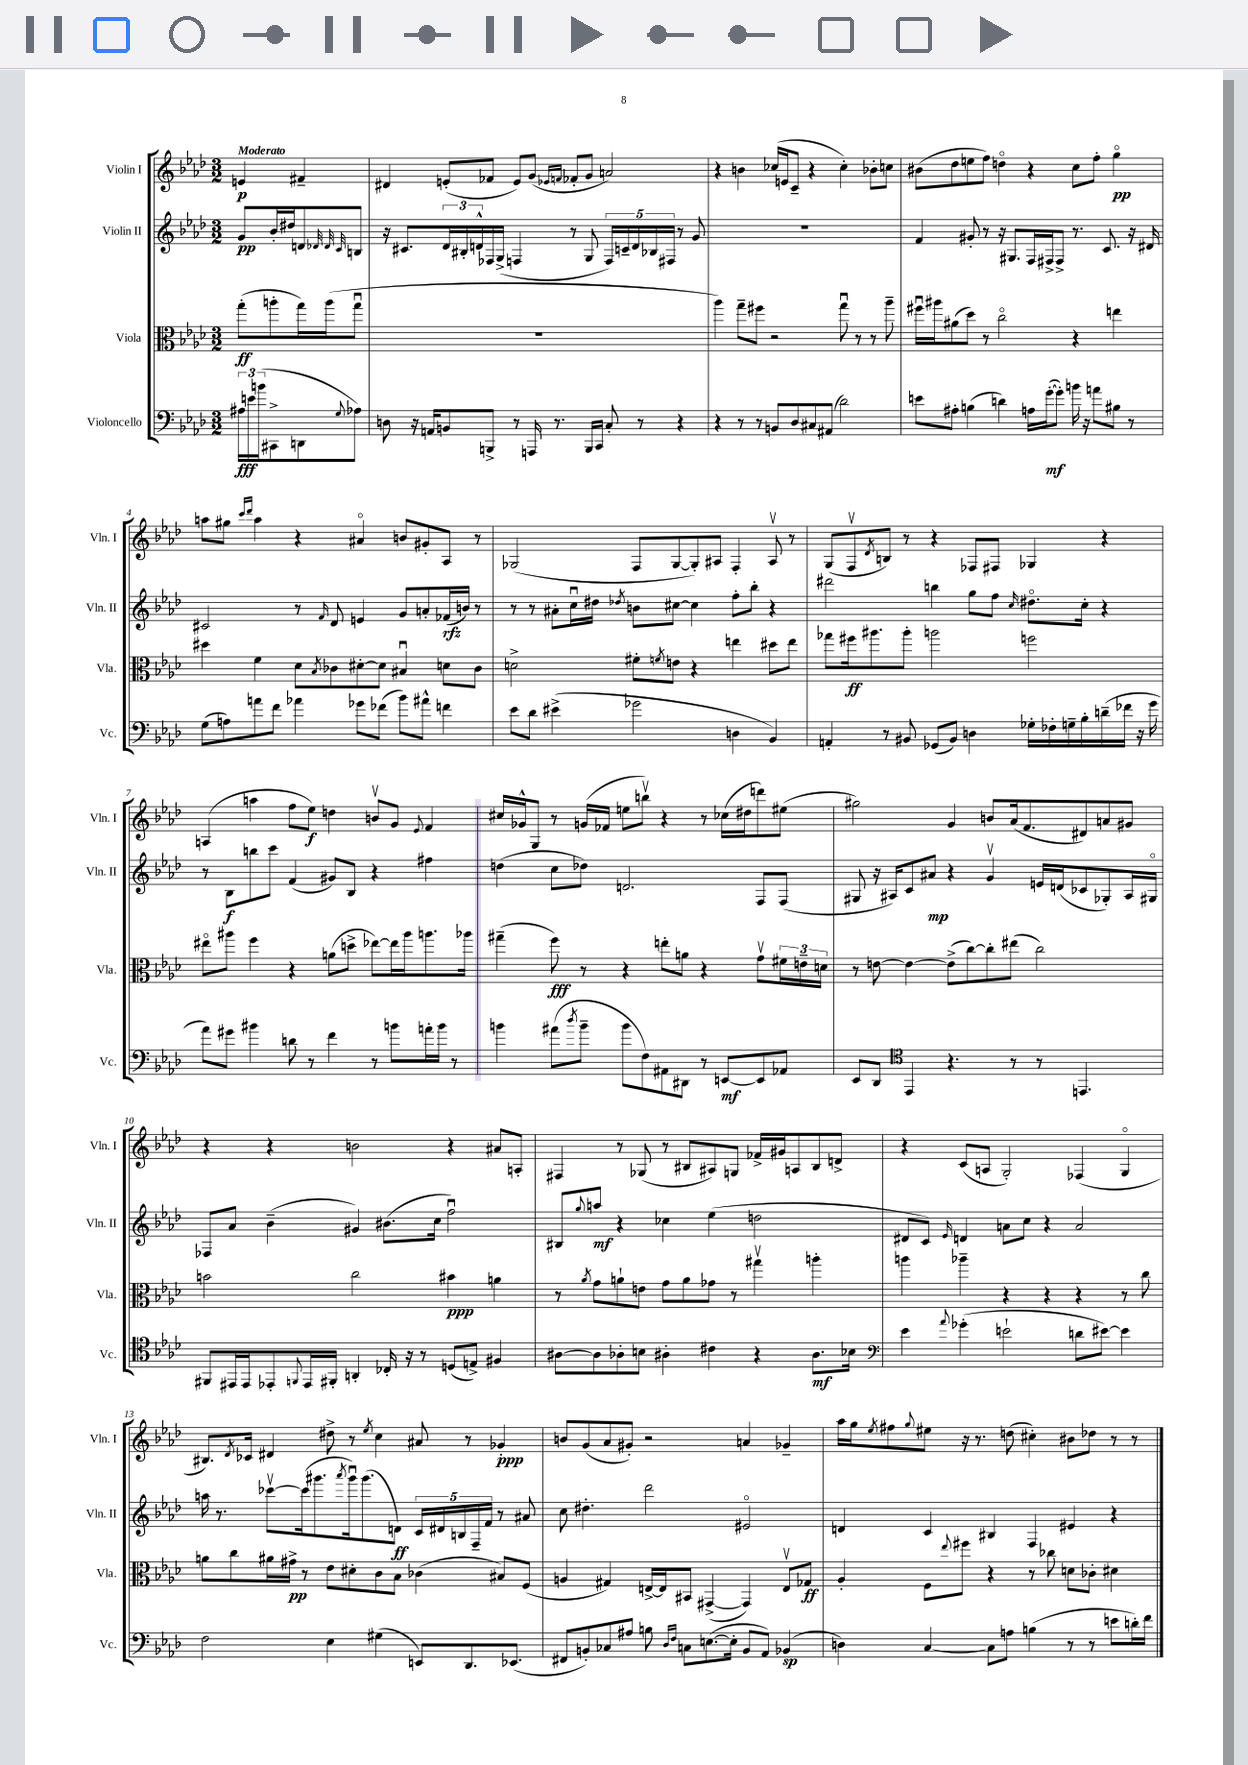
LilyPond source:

<<
\new StaffGroup <<
\new Staff = "s0" \with { instrumentName = "Violin I" shortInstrumentName = "Vln. I" } {
    \clef treble \key aes \major \numericTimeSignature \time 3/2 \partial 2 \tempo "Moderato"
    e'4\p fis'4-- |
    dis'4 e'8-.( fes'8 e'8) g'8( \grace { ees'16 f'16 } fes'8-. g'8 a'2) |
    r4 b'4 ces''16( e'16 c'8-- r4 ces''4-.) bes'8-. c''8 |
    bis'8( des''8 e''8 f''8) d''4\flageolet r4 c''8 f''8-. g''4\flageolet\pp |
    a''8 gis''8 \grace { c'''16 des'''16 } a''4 r4 ais'4\flageolet b'8 gis'8-. aes8 r8 |
    ges2( f8 ges8~ ges8-.) ais8 f4-. ais8\upbow r8 |
    g8( f8\upbow \acciaccatura { des'8 } b8) r8 r4 fes8 fis8 ges4 r4 |
    a4( a''4 f''8 ees''8\f) d''4 b'8\upbow g'8 \appoggiatura { ees'8 } f'4 |
    cis''16 ges'16-^ g8 r8 g'16( fes'16 e''8 b''8\upbow) r4 r8 ces''16( dis''16 d'''8) eis''8( |
    gis''2) g'4 b'8 aes'16( f'8. dis'8) a'8 gis'8 |
    r4 r4 b'2 r4 ais'8 a8-. |
    fis4 r8 ges8( r8 bis8 ais8) g8 fes'16-> gis'16 a8 bis8 d'8-> |
    r4 c'8( a8 g2-.) fes4( g4\flageolet |
    bis8.) \acciaccatura { des'8 } ces'16 dis'4 dis''8-> r8 \acciaccatura { ees''8 } c''4 ais'8 r8 ges'4-.\ppp |
    b'8 g'8( aes'8 gis'8-.) r2 a'4 ges'4-- |
    aes''16 g''16 \acciaccatura { ees''8 } fis''8 \appoggiatura { g''8 } eis''8 r16 r8. d''8( cis''4-.) bis'8 des''8 r8 r8 \bar "|." |
}
\new Staff = "s1" \with { instrumentName = "Violin II" shortInstrumentName = "Vln. II" } {
    \clef treble \key aes \major \numericTimeSignature \time 3/2 \partial 2
    g'8\pp bes'16-. dis''16 d'8 \grace { des'32 des'32 c'32 } b8 |
    r16 cis'8. \tuplet 3/2 { des'16 bis16-. d'16-^ } fes16 g16->( f4 r8 g8 \tuplet 5/4 { f16) c'16-- d'16 bes16 fis16 } r8 g'8 |
    R1. |
    f'4 gis'8-. r8 r16 gis8. f16 fis16-> fis8-> r8. c'8. r16 dis'16 |
    cis'2 r8 \grace { f'16 } des'8 e'4 g'8 a'8-. fes'16\rfz( b'16) r8 |
    r8 r8 ais'8-. c''16\downbow dis''16 \acciaccatura { des''8 } b'8 cis''8~ cis''4 f''8-. bes''8-. r4 |
    dis'''2 b''4 g''8 f''8 \grace { c''16 } dis''8.\flageolet c''16-. r4 |
    r8 bes8\f b''8 c'''8 f'4( gis'8) bes8 r4 fis''4 |
    d''4( c''8 des''8) d'2. f8 f8( |
    gis8 r16 ais16) c'8 ais'8\mp r4 g'4\upbow e'16 d'16( ces'8 ges8-.) ais16 gis16\flageolet |
    fes8 aes'8 bes'4--( gis'4) bis'8.( c''16 f''2\downbow) |
    bis8 \appoggiatura { g''8 } a''8\mf r4 ces''4 ees''4( d''2 |
    dis'8 c'8) \grace { ees'16 } d'4 a'8 c''8 r4 a'2 |
    a''16 r8. ces'''8~\upbow ces'''16( gis'''8. \acciaccatura { aes'''8 } gis'''16\downbow) gis'''8.( d'8\ff) \tuplet 5/4 { c'16 dis'16 b16 f16-- f'16 } r8 ais'8 |
    c''8 dis''4.-. des'''2 eis'2\flageolet |
    d'4 c'4 bis4 f4 eis'4 r4 \bar "|." |
}
\new Staff = "s2" \with { instrumentName = "Viola" shortInstrumentName = "Vla." } {
    \clef alto \key aes \major \numericTimeSignature \time 3/2 \partial 2
    g''8-.\ff( a''8-. g''16) a''16( g''8\downbow |
    R1. |
    aes''4) g''8-- fis''8 r2 g''8\downbow r8 r8 aes''8-- |
    fis''16\downbow ais''16 ais'8( des''8) r8 c''2\flageolet r4 e''4 |
    dis''4 f'4 des'8 \acciaccatura { bes8 } ces'8 dis'8~-. dis'8 bis4\downbow d'8 ces'8 |
    d'2-> fis'8-. \acciaccatura { f'8 } e'8 r4 e''4 dis''8 e''8 |
    ges''8 fis''16\ff ais''8. ais''8-. a''2 f''2 |
    eis''8\flageolet ais''8 f''4 r4 a'8( d''8-> ees''8~) ees''16 ais''16 a''8. aes''16 |
    gis''4--( f''8\fff) r8 r4 e''8-. a'8 r4 g'8\upbow \tuplet 3/2 { fis'16 e'16-- d'16 } |
    r8 e'8~ e'4~ e'8->( c''8~) c''8-. eis''8( c''2) |
    b'2 c''2 bis'4\ppp a'4 |
    r8 \acciaccatura { aes'8 } g'8 a'8-! e'8 g'8 a'8 ges'8 r8 gis''4\upbow a''4-. |
    a''4 aes''4-- r4 r4 r4 r8 c''8 |
    a'8 c''8 ais'16 gis'16->\pp r8 ees'8 dis'8-. c'8 bes8 ces'4( bis8) f8( |
    a4 gis4) e16~-> e16 bis,8 gis,4~->( gis,4) e8\upbow ges8\ff |
    aes4-. f8 \appoggiatura { ees''8 } fis''8 r4 r8 ces''8 d'8 ces'8-. dis'4 \bar "|." |
}
\new Staff = "s3" \with { instrumentName = "Violoncello" shortInstrumentName = "Vc." } {
    \clef bass \key aes \major \numericTimeSignature \time 3/2 \partial 2
    \tuplet 3/2 { ais16\fff e'16 b'16( } cis,8-> d,8 \appoggiatura { g8 } aes8) |
    d8 r16 a,16 b,8 b,,8-> r8 a,,16 r8. b,,16 c,16 c8-. r8 r4 |
    r4 r8 r8 b,8 des8 cis8 ais,8( des'2) |
    e'8 ais8-. b4( d'4) a16 g'16~-.\mf( g'8-.) b'16 r16 a'8 bis8 r8 |
    g8( a8) a'8 f'8 aes'4 ges'8 fes'8( bes'8) ais'8-^ f'4 |
    ees'8 des'8 eis'4->( ges'2 d4 bes,4) |
    a,4-. r8 bis,8 ges,8( bis,8) d4 ges16-. fes16-. g16-- bes16-. d'16--( fes'16 r16 g'16 |
    aes'8) gis'8 bis'4 d'8 r8 f'4 r8 b'8 a'16-. b'16 r8 |
    b'4 ais'8( \acciaccatura { des''8 } b'8-- b'8 f8) ais,8 dis,8 r8 e,8~\mf e,8 aes,8 |
    ees,8 des,8 \clef tenor ees,4 r4. r8 r8 e,4. |
    fis,8 eis,16 eis,16 ees,8-. \appoggiatura { f,8 } ees,16 fis,16-. a,4-. ces16-. r16 r8 d8( e8->) fis4 |
    ais8~ ais8 aes8-. b8 ais4-. cis'4 r4 ais8.\mf bes16 |
    \clef bass ees'4 \appoggiatura { aes'8 } ges'4-.( e'2-! d'8 eis'8~) eis'4 |
    f2 ees4 gis4( e,8) des,8. ees,8.( |
    fis,8 b,8-.) ces8 ais8 b8 \grace { des16 f16 } c8 e8.~( e16-. b,8 aes,8) bes,4\sp( |
    d4) c4~ c8 a8 b4( r8 r8 e'8 d'16-.) f'16 \bar "|." |
}
>>
>>
